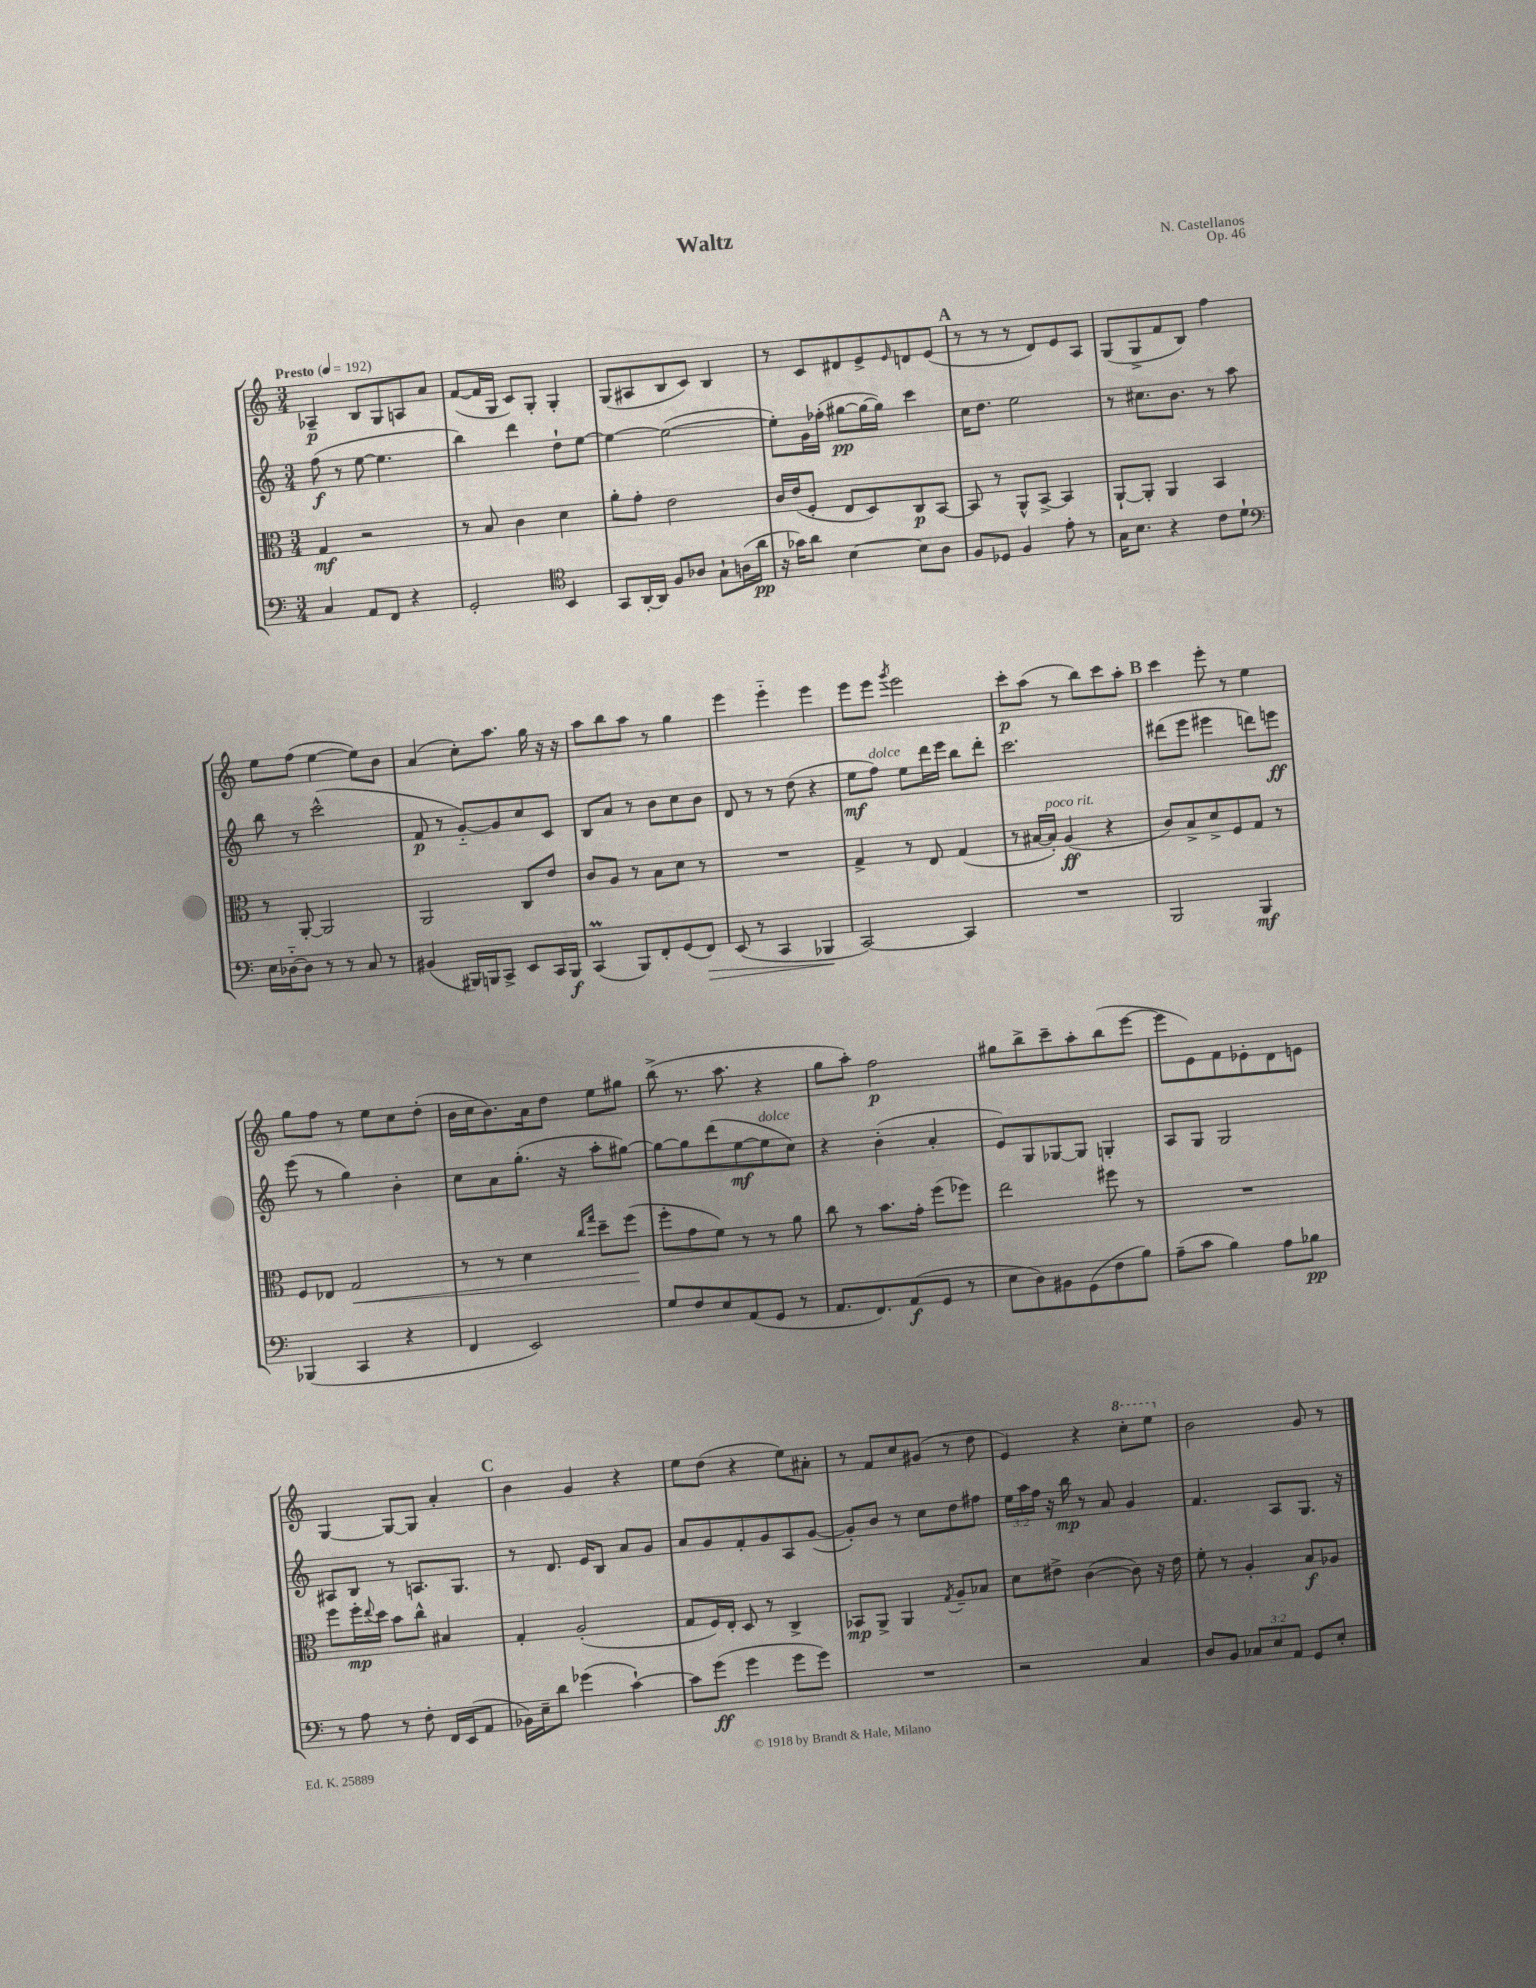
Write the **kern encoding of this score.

**kern	**dynam	**kern	**dynam	**kern	**dynam	**kern	**dynam
*part4	*part4	*part3	*part3	*part2	*part2	*part1	*part1
*staff4	*staff4	*staff3	*staff3	*staff2	*staff2	*staff1	*staff1
*clefF4	*	*clefC3	*	*clefG2	*	*clefG2	*
*k[]	*	*k[]	*	*k[]	*	*k[]	*
*M3/4	*	*M3/4	*	*M3/4	*	*M3/4	*
*MM192	*	*MM192	*	*MM192	*	*MM192	*
=1	=1	=1	=1	=1	=1	=1	=1
!	!	!	!	!	!	!LO:TX:a:B:t=Presto	!
4C/	.	4G/	mf	(8ff\	f	4A-X~/	p
.	.	.	.	8r	.	.	.
8AA/L	.	2r	.	[8ee\	.	8B/L	.
8FF/J	.	.	.	4.ee\]	.	8G/	.
4r	.	.	.	.	.	8An/	.
.	.	.	.	.	.	8a/J	.
=2	=2	=2	=2	=2	=2	=2	=2
2GG'/	.	8r	.	4bb\)	.	([8f/L	.
.	.	8B/	.	.	.	16f/L]	.
.	.	.	.	.	.	16G/JJ	.
.	.	4c\	.	4ddd\	.	8c/L)	.
.	.	.	.	.	.	8G'/J	.
*clefC4	*	*	*	*	*	*	*
4BB/	.	4d\	.	8dd`\L	.	4G'/	.
.	.	.	.	[8ee\J	.	.	.
=3	=3	=3	=3	=3	=3	=3	=3
8GG/L	.	8a'\L	.	4ee\_	.	(8G/L	.
[16AA'/L	.	8g'\J	.	.	.	8A#X/	.
16AA/JJ]	.	.	.	.	.	.	.
8F/L	.	2e\	.	(2ee\_	.	8B/	.
8A-X/J	.	.	.	.	.	8c/J)	.
8G`\L	.	.	.	.	.	4B/	.
(16An\L	.	.	.	.	.	.	.
16a\JJ	pp	.	.	.	.	.	.
=4	=4	=4	=4	=4	=4	=4	=4
16r	.	16c/LL	.	8ee'\L])	.	8r	.
16g-X\KL)	.	(16e/J	.	.	.	.	.
8a\J	.	8F'/J	.	16g\L	.	8c/L	.
.	.	.	.	(16ff-X'\JJ	.	.	.
[4B\	.	8E/L	.	[8gg#X\L	pp	8d#X/	.
.	.	8D/)	.	16gg#\L_	.	8e^/	.
.	.	.	.	16gg#\JJ])	.	.	.
.	.	.	.	.	.	16qqe/	.
8B\L]	.	8C/	p	4ccc\	.	8dn/	.
8A\J	.	[8BB/J	.	.	.	(8e/J	.
!!LO:REH:place=s1:t=A
=5	=5	=5	=5	=5	=5	=5	=5
8F/L	.	8BB/]	.	16cc\KL	.	8r	.
.	.	.	.	8.dd\J	.	.	.
8D-X/J	.	8r	.	.	.	8r	.
4F/	.	8AA^^/L	.	2ee\	.	8r	.
.	.	[8BB^/J	.	.	.	8d/L)	.
8e'\	.	4BB/]	.	.	.	8e/	.
8r	.	.	.	.	.	8A/J	.
=6	=6	=6	=6	=6	=6	=6	=6
16G\KL	.	[8AA`/L	.	8r	.	(8G/L	.
8.B\J	.	.	.	.	.	.	.
.	.	8AA'/J]	.	8.cc#X\L	.	8G^/	.
4r	.	4AA/	.	.	.	8f/	.
.	.	.	.	8.b\J	.	.	.
.	.	.	.	.	.	8B/J)	.
8c\L	.	4BB/	.	8r	.	4ff\	.
8d`\J	.	.	.	8aa\	.	.	.
!!LO:LB:g=z
=7	=7	=7	=7	=7	=7	=7	=7
*clefF4	*	*	*	*	*	*	*
16E\LL	.	8r	.	8bb\	.	8ee\L	.
[16D-X\J	.	.	.	.	.	.	.
8D-\J]	.	[8AA'/	.	8r	.	(8ff\J	.
8r	.	2AA/]	.	(2ccc^^\	.	[4ee\	.
8r	.	.	.	.	.	.	.
8C/	.	.	.	.	.	8ee\L])	.
8r	.	.	.	.	.	8b\J	.
=8	=8	=8	=8	=8	=8	=8	=8
(4BB#X/	.	2AA/	.	8f/	p	(4a/	.
.	.	.	.	8r	.	.	.
16BBB#X/LL)	.	.	.	[8g/L)	.	8cc'\L)	.
16BBBn/J	.	.	.	.	.	.	.
8CC^/J	.	.	.	8g/]	.	8.aa\J	.
8EE/L	.	8C/L	.	8cc/	.	.	.
.	.	.	.	.	.	16gg\	.
16CC/L	.	8e/J	.	8c/J	.	16r	.
16BBB/JJ	f	.	.	.	.	16r	.
=9	=9	=9	=9	=9	=9	=9	=9
(4CCM/	.	8c/L	.	8B/L	.	8aa\L	.
.	.	8A/J	.	8a/J	.	8bb\	.
8BBB/L)	.	8r	.	8r	.	8aa\J	.
8FF'/	.	8B\L	.	8b\L	.	8r	.
(8GG/	.	8d\J	.	8cc\	.	4gg\	.
!	!LO:HP:b	!	!	!	!	!	!
8FF/J)	>	8r	.	8b\J	.	.	.
=10	=10	=10	=10	=10	=10	=10	=10
(8EE/	.	2.r	.	8d/	.	4eee\	.
8r	.	.	.	8r	.	.	.
4CC/	.	.	.	8r	.	4eee\	.
.	.	.	.	(8dd\	.	.	.
4BBB-X/	.	.	.	4r	.	4eee\	.
.	]	.	.	.	.	.	.
=11	=11	=11	=11	=11	=11	=11	=11
[2CC/)	.	4G^/	.	8ee\L	mf	8eee\L	.
!	!	!	!	!LO:TX:a:i:t=dolce	!	!	!
.	.	.	.	8ff\J)	.	8eee\J	.
.	.	.	.	.	.	8qggg/	.
.	.	8r	.	8ee\L	.	2eee\	.
.	.	8E/	.	16ddd\L	.	.	.
.	.	.	.	16eee\JJ	.	.	.
4CC/]	.	(4G/	.	8bb\L	.	.	.
.	.	.	.	8ddd'\J	.	.	.
=12	=12	=12	=12	=12	=12	=12	=12
2.r	.	8r	.	2.ccc\	.	8ccc'\L	p
.	.	[16B#X/LL	.	.	.	(8aa\J	.
!	!	!LO:TX:a:i:t=poco rit.	!	!	!	!	!
.	.	16B#'/JJ])	.	.	.	.	.
.	.	(4A/	ff	.	.	8r	.
.	.	.	.	.	.	8bb\L)	.
.	.	4r	.	.	.	8ccc\	.
.	.	.	.	.	.	8aa'\J	.
!!LO:REH:place=s1:t=B
=13	=13	=13	=13	=13	=13	=13	=13
2BBB/	.	8c/L)	.	(8ddd#X\L	.	4ccc\	.
.	.	8B^/	.	8eee\J	.	.	.
.	.	8d^/	.	4eee#X\	.	8eee'\	.
.	.	8F/	.	.	.	8r	.
4BBB/	mf	8G/J	.	8dddn\L)	.	4ee\	.
.	.	8r	.	8eeen\J	ff	.	.
!!LO:LB:g=z
=14	=14	=14	=14	=14	=14	=14	=14
(4BBB-X/	.	8F/L	.	(8eee\	.	8gg\L	.
.	.	8E-X/J	.	8r	.	8ff\J	.
!	!	!	!LO:HP:b	!	!	!	!
4CC/	.	2G/	<	4gg\)	.	8r	.
.	.	.	.	.	.	8ee\L	.
4r	.	.	.	4b'\	.	8cc\	.
.	.	.	.	.	.	(8dd'\J	.
=15	=15	=15	=15	=15	=15	=15	=15
4FF/	.	8r	.	8cc\L	.	16b\LL	.
.	.	.	.	.	.	16cc\J	.
.	.	8r	.	8a\	.	8.b\)	.
2EE/)	.	4d\	.	(8.gg'\J	.	.	.
.	.	.	.	.	.	16a\k	.
.	.	.	.	.	.	8dd\J	.
.	.	.	.	16r	.	.	.
.	.	16qqcc/LL	.	.	.	.	.
.	.	16qqgg/JJ	.	.	.	.	.
.	.	8dd~\L	.	8aa'\L	.	8ee\L	.
.	.	(8ff\J	.	[8gg#X\J)	.	8gg#X\J	.
.	.	.	[	.	.	.	.
=16	=16	=16	=16	=16	=16	=16	=16
8G/L	.	8ff'\L	.	8gg#\L_	.	(8bb^\	.
8F/	.	8g\	.	8gg#\]	.	8.r	.
8E/	.	8f\J)	.	(8ddd\	.	.	.
.	.	.	.	.	.	8.aa\	.
(8AA/	.	8r	.	[8ee\	mf	.	.
!	!	!	!	!LO:TX:a:i:t=dolce	!	!	!
8GG/J	.	8r	.	8ee\]	.	4r	.
8r	.	8a\	.	8cc\J)	.	.	.
=17	=17	=17	=17	=17	=17	=17	=17
8.AA/L	.	8cc\	.	4r	.	8gg\L	.
.	.	8r	.	.	.	8aa'\J)	.
8.FF/)	.	.	.	.	.	.	.
.	.	8.b\L	.	(4b'\	.	2ff\	p
(8AA/	f	.	.	.	.	.	.
.	.	16g'\Jk	.	.	.	.	.
8GG/J	.	(8ff\L	.	4a'/	.	.	.
8r	.	8ff-X\J)	.	.	.	.	.
=18	=18	=18	=18	=18	=18	=18	=18
8E\L	.	2ee\	.	8e/L)	.	8gg#X\L	.
8D\)	.	.	.	8G/	.	8bb^\	.
8BB#X\	.	.	.	[8G-X/	.	8ccc~\	.
(8GG\	.	.	.	8G-/J]	.	8aa'\	.
8F\	.	8ff#X\	.	4Gn'/	.	(8bb\	.
8B\J)	.	8r	.	.	.	[8eee\J	.
=19	=19	=19	=19	=19	=19	=19	=19
(8A~\L	.	2.r	.	8A/L	.	8eee\L]	.
8c\J	.	.	.	8G/J	.	8e\)	.
4B\)	.	.	.	2G/	.	8f\	.
.	.	.	.	.	.	8e-X'\	.
8A\L	.	.	.	.	.	8d\	.
8B-X\J	pp	.	.	.	.	8en\J	.
!!LO:LB:g=z
=20	=20	=20	=20	=20	=20	=20	=20
8r	.	8ff\L	.	8A#X/L	.	[4G/	.
8A\	.	16ff'\L	mp	8B/J	.	.	.
.	.	8qqee/	.	.	.	.	.
.	.	16dd\JJ	.	.	.	.	.
8r	.	8b\L	.	8r	.	8G/L_	.
8F'\	.	8cc^^\J	.	8.An/L	.	8G/J]	.
16FF/LL	.	4B#X/	.	.	.	4a'/	.
(16EE/J	.	.	.	8.G/J	.	.	.
8AA/J	.	.	.	.	.	.	.
!!LO:REH:place=s1:t=C
=21	=21	=21	=21	=21	=21	=21	=21
16BB-X\LL)	.	4G'/	.	8r	.	4b\	.
16E~\J	.	.	.	.	.	.	.
8d\J	.	.	.	8.d/	.	.	.
(4g-X\	.	(2A'/	.	.	.	4g/	.
.	.	.	.	16e/KL	.	.	.
.	.	.	.	8B/J	.	.	.
[4c`\)	.	.	.	8a/L	.	4r	.
.	.	.	.	8g/J	.	.	.
=22	=22	=22	=22	=22	=22	=22	=22
8c\L]	.	8G/L	.	8a/L	.	8ee\L	.
(8g\J	ff	16F/L)	.	8g/	.	(8dd\J	.
.	.	16E'/JJ	.	.	.	.	.
4g\	.	8D/	.	8f'/	.	4r	.
.	.	8r	.	8g/	.	.	.
8g\L	.	4C^/	.	8A/	.	8ee\L)	.
8g\J)	.	.	.	([8g/J	.	8a#X'\J	.
=23	=23	=23	=23	=23	=23	=23	=23
2.r	.	8BB-X/L	mp	8g'/L])	.	8r	.
.	.	8AA^/J	.	8b/J	.	8f/L	.
.	.	4AA/	.	8r	.	8cc/	.
.	.	.	.	8cc\L	.	(8g#X/J	.
.	.	8qG/	.	.	.	.	.
.	.	8A~/L	.	8dd\	.	8r	.
.	.	8B-X/J	.	8ff#X\J	.	8dd\	.
=24	=24	=24	=24	=24	=24	=24	=24
2r	.	8d\L	.	24ee\LL	.	4e/)	.
.	.	.	.	24aa\	.	.	.
.	.	.	.	24ff\JJ	.	.	.
.	.	8e#X^\J	.	16r	.	.	.
.	.	.	.	16bb\	mp	.	.
.	.	([4c\	.	8r	.	4r	.
.	.	.	.	8a/	.	.	.
*	*	*	*	*	*	*8va	*
4C/	.	8c\])	.	4g/	.	8ccc'\L	.
.	.	16r	.	.	.	8eee\J	.
.	.	16e#\	.	.	.	.	.
=25	=25	=25	=25	=25	=25	=25	=25
*	*	*	*	*	*	*X8va	*
8D/L	.	8f'\	.	4.f/	.	2b\	.
8BB/J	.	8r	.	.	.	.	.
12C-X/L	.	4A'/	.	.	.	.	.
12E/	.	.	.	.	.	.	.
.	.	.	.	8A/L	.	.	.
12AA/J	.	.	.	.	.	.	.
8GG/L	.	8B/L	f	8.G/J	.	8g/	.
8E'/J	.	8A-X/J	.	.	.	8r	.
.	.	.	.	16r	.	.	.
==	==	==	==	==	==	==	==
*-	*-	*-	*-	*-	*-	*-	*-
